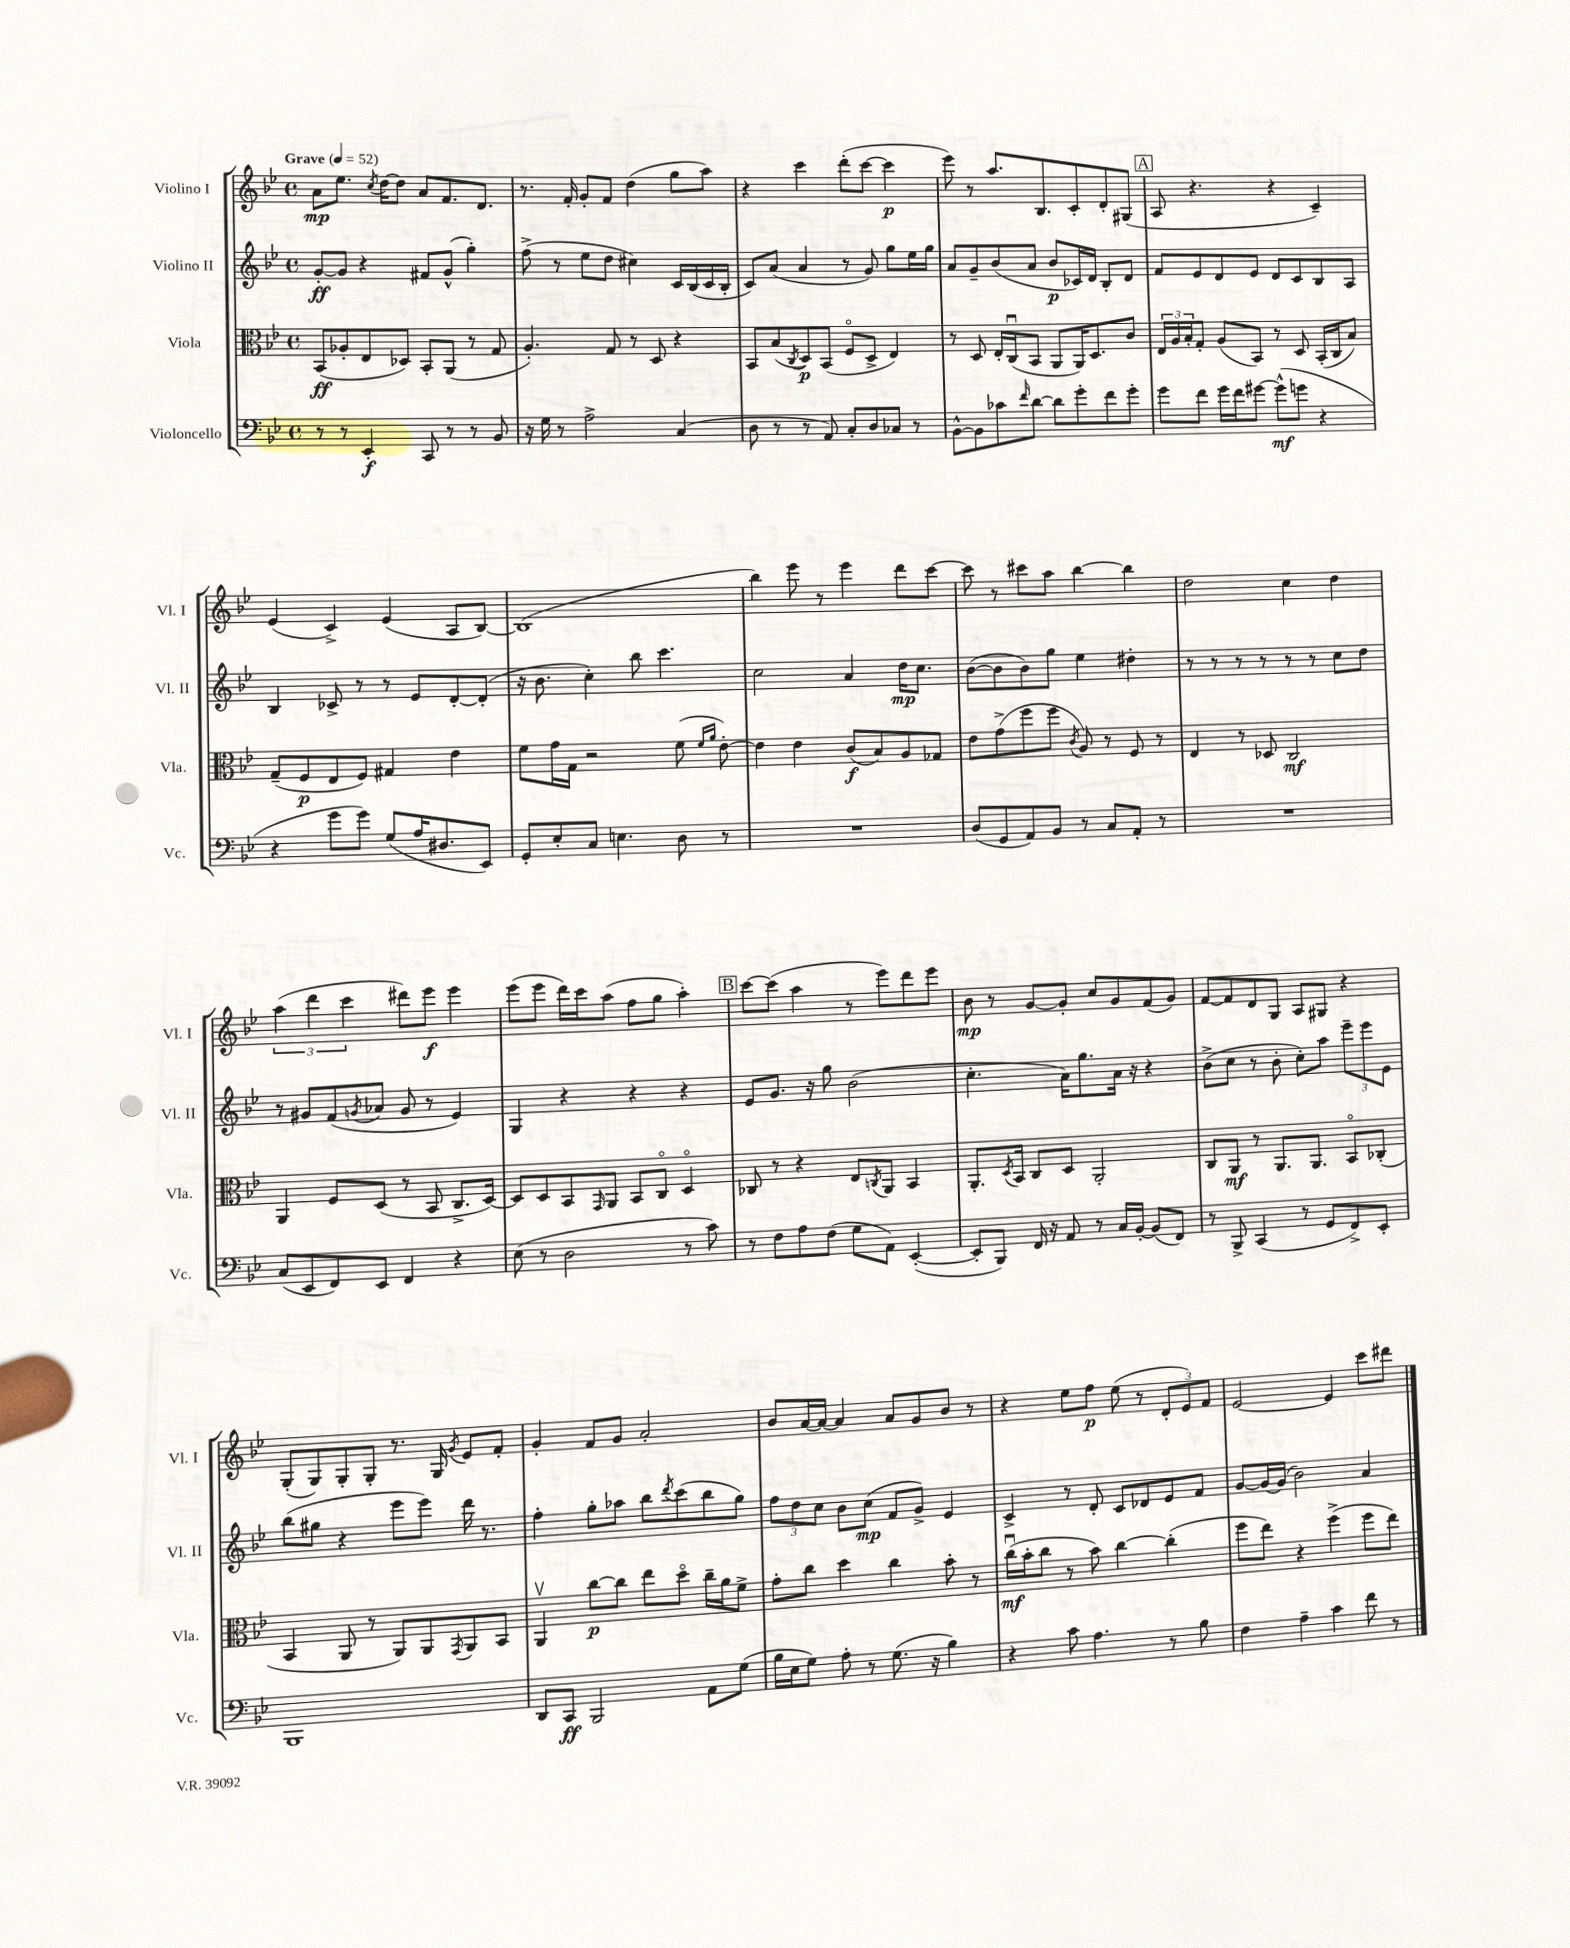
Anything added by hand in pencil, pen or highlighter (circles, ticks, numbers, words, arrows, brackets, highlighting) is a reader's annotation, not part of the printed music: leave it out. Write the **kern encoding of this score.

**kern	**kern	**kern	**kern
*staff4	*staff3	*staff2	*staff1
*clefF4	*clefC3	*clefG2	*clefG2
*k[b-e-]	*k[b-e-]	*k[b-e-]	*k[b-e-]
*M4/4	*M4/4	*M4/4	*M4/4
*met(c)	*met(c)	*met(c)	*met(c)
*MM52	*MM52	*MM52	*MM52
8r	(8BB-	[8g'	8a
8r	8A-'	8g]	8.ee-
4EE-'	8E-	4r	.
.	.	.	8qcc
.	.	.	[16dd
.	8D-)	.	8dd]
8CC	8BB-'	8f#	8a
8r	(8AA	(8g^^	8.f
8r	8r	4gg')	.
.	.	.	8.d
8BB-	8G	.	.
=	=	=	=
16r	4.A')	(8ff^	8.r
16G	.	.	.
8r	.	8r	.
.	.	.	16f'
2A^	.	8ee-	8g'
.	8G	8dd	8f
.	8r	4cc#)	(4dd
.	8D	.	.
(4C	4r	16c	8gg
.	.	(16B-	.
.	.	16c	8aa)
.	.	16B-'	.
=	=	=	=
8D	8BB-	8c)	4r
8r	(8B-	(8a	.
.	8qC	.	.
8r	8D)	4a	4ccc
8AA)	(8BB-	.	.
8C'	8Fo	8r	(8ddd'
8D	8D^	8g)	[8ccc
8C-	4E-)	8gg	4ccc]
8r	.	16ee-	.
.	.	16gg	.
=	=	=	=
[8BB-^^	8r	8a	8eee-)
8BB-]	8D	8g~	8r
8c-	16E-'	(8b-	8.aa
.	(16Cu	.	.
16qqf	.	.	.
[8d	8BB-	8a	.
.	.	.	8.B-
8d]	8AA	8b-	.
8g'	16AA)	16c-)	8c'
.	8.D	16d	.
8f	.	8B-'	8d'
8g'	8c	8d	(8G#
=	=	=	=
8g	24E-	8f	8A
.	24A	.	.
.	24B-'	.	.
8f	8G'	8e-	4.r
16g	(8A	8d	.
16f	.	.	.
[8g#	8BB-)	8e-	.
(8g#^^]	8r	8d	4r
8g	8D	8c	.
4r	(16BB-'	8B-	4c~)
.	16C	.	.
.	8B-)	8A	.
=	=	=	=
4r	(8G~	4B-	(4e-
.	8F	.	.
8g	8E-	8c-^	4c^)
8g)	8F)	8r	.
(8G	4G#	8r	(4e-
16A	.	8e-	.
8.D#	.	.	.
.	4e-	[8d'	8A
8EE-)	.	(8d']	[8B-)
=	=	=	=
8GG'	8f	16r	(1B-]
.	.	8.b-	.
8E-'	16g	.	.
.	16G	.	.
8C	2r	4cc')	.
4.E	.	.	.
.	.	8bb-	.
.	.	4.ccc	.
8D	(8f	.	.
.	16qqf	.	.
.	16qqa	.	.
8r	[8e-')	.	.
=	=	=	=
1r	4e-]	2cc	4bb-)
.	4e-	.	8eee-
.	.	.	8r
.	(8c	4a	4eee-
.	8B-)	.	.
.	8A	16dd	8ddd
.	.	8.cc	.
.	8G-	.	[8ccc
=	=	=	=
(8D	8e-	([8b-	8ccc]
8GG	(8g^	8b-]	8r
8AA)	8ff	8b-)	8ccc#
8BB-	8ff	8gg	8aa
.	8qc	.	.
8r	8A)	4ee-	[4bb-
8C	8r	.	.
8AA'	8F	4dd#'	4bb-]
8r	8r	.	.
=	=	=	=
1r	4E-	8r	2dd
.	.	8r	.
.	8r	8r	.
.	8D-	8r	.
.	2C	8r	4cc
.	.	8r	.
.	.	8cc	4dd
.	.	8dd	.
=	=	=	=
(8C	4AA	8r	(6aa
8EE-	.	8g#	.
.	.	.	6ddd
8FF)	8F	(8f	.
.	.	.	6ccc
.	.	8qg	.
8EE-	(8D	8a-	.
4FF	8r	8g	8ddd#)
.	8BB-	8r	8eee-
4r	8.C^	4e-)	4eee-
.	[16D)	.	.
=	=	=	=
(8E-	8D]	4G	(8eee-
8r	8D	.	8eee-
2D	8BB-	4r	16ddd)
.	.	.	16ccc
.	16qqGG	.	.
.	8AA	.	(8aa
.	8BB-	4r	8ff
.	8Co	.	8gg
8r	4Do	4r	4aa')
8c)	.	.	.
=	=	=	=
8r	8C-	8e-	[8ccc
8F	8r	8.g	(8ccc]
8A	4r	.	4aa
.	.	16r	.
(8F	.	8gg	.
8G	8E-	(2b-	8r
.	8qC	.	.
8AA)	8AA	.	8eee-)
([4EE-'	4BB-	.	8ddd
.	.	.	8eee-
=	=	=	=
8EE-']	8.AA'	4.cc'	8b-
8BBB-)	.	.	8r
.	8qD	.	.
.	16BB-	.	.
16FF	8C	.	[8g
16r	.	.	.
8AA	8D	16a)	8g']
.	.	8.gg	.
8r	2AA'	.	8cc
16C	.	16a	8g
[16BB-'	.	16r	.
(8BB-]	.	4r	(8f
8FF)	.	.	8g)
=	=	=	=
8r	8C	(8b-^	[8f
8BBB-^	8AA	8cc	8f]
(4CC	8r	8r	8d
.	8.AA	8b-'	8G
8r	.	8cc')	8A
.	8.AA	.	.
8GG	.	8aa	8G#
8FF^)	8BB-o	12eee-~	4r
.	.	12eee-	.
8EE-'	(8C-'	.	.
.	.	12e-	.
=	=	=	=
1BBB-	4BB-	(8bb-	(8G'
.	.	8gg#	8G)
.	8AA	4r	8G'
.	8r	.	8G'
.	8AA)	8eee-	8.r
.	8AA	8eee-)	.
.	.	.	16G
.	8qGG	.	8qg
.	8AA	16ddd	8e-
.	.	8.r	.
.	8BB-	.	8f'
=	=	=	=
8DD	4AAv	4ff'	4g'
8CC	.	.	.
2BBB-	[8cc	8gg'	8f
.	8cc]	8aa-	8g
.	8ee-	8bb-	2a'
.	.	8qddd	.
.	8ddo	(8ccc	.
8AA	16cc~	8bb-	.
.	16a	.	.
(8G	8f^	8gg)	.
=	=	=	=
16B-	8g'	12ff	8b-
16E-	.	.	.
.	.	12dd	.
8G)	8cc	.	[16a
.	.	12cc	.
.	.	.	16a_
8A'	4dd	8b-	4a]
8r	.	(8cc	.
(8.G	4cc	8f	8a
.	.	8g^)	8g
16r	.	.	.
4B-)	8b-'	4e-	8b-
.	8r	.	8r
=	=	=	=
4r	(16ccu	4c^	4r
.	16b-'	.	.
.	8cc	.	.
8c	8r	8r	8ee-
4.A	8b-)	8d'	8ff
.	[4cc	8c	(8ee-
.	.	8d-	8r
8r	(4cc']	8e-	12d'
.	.	.	12e-)
8B-	.	8f	.
.	.	.	12f
=	=	=	=
4F	8ff	[8g	[2e-
.	8ee-)	16g_	.
.	.	(16g]	.
4A~	4r	2b-)	.
4c	(4ff^	.	4e-]
8f	8ff	4a	8ccc
8r	8ee-)	.	8ddd#
==	==	==	==
*-	*-	*-	*-
